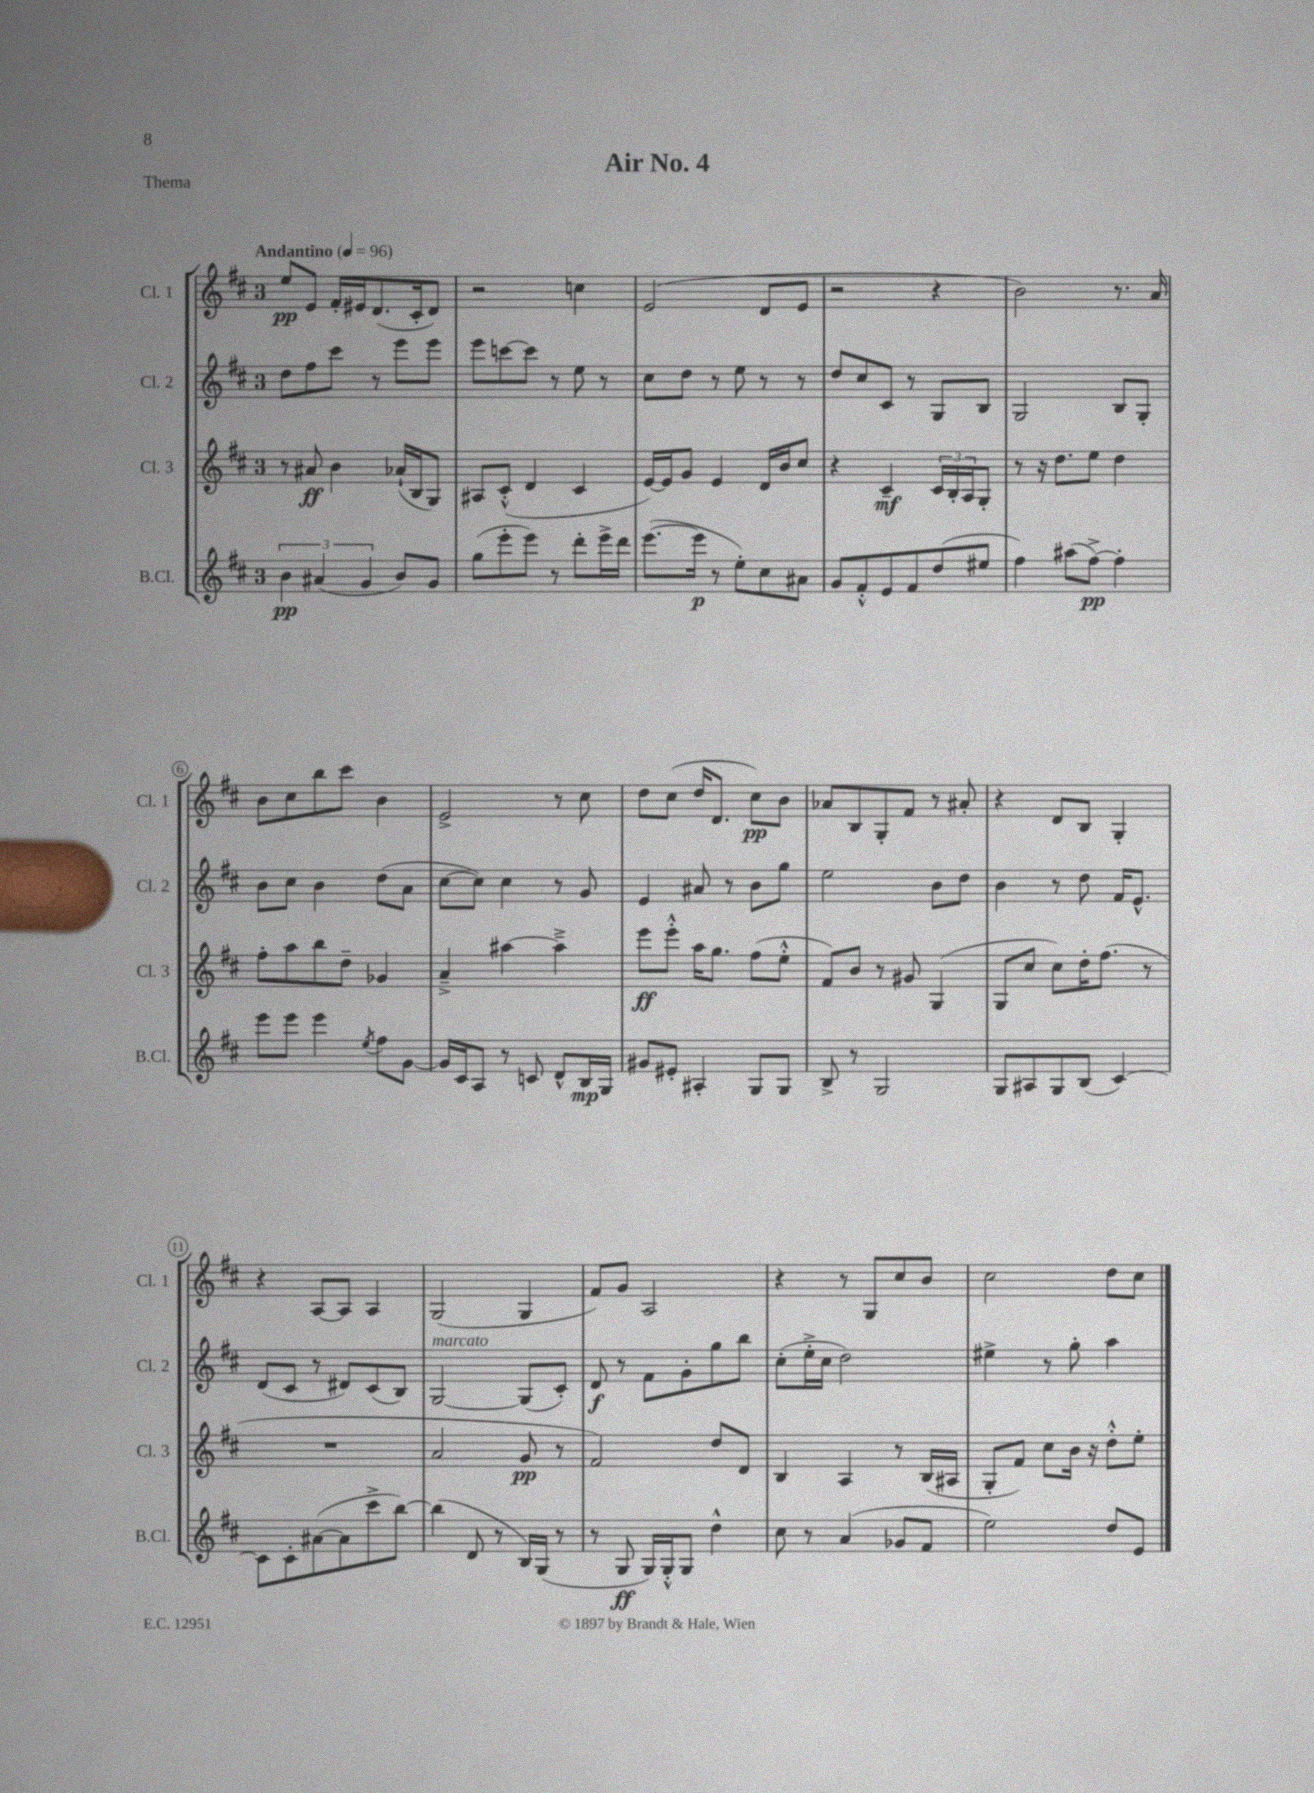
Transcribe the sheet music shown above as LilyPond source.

\header { title = "Air No. 4" piece = "Thema" }
<<
\new StaffGroup <<
\new Staff = "s0" \with { instrumentName = "Cl. 1" shortInstrumentName = "Cl. 1" } {
    \clef treble \key d \major \once \override Staff.TimeSignature.style = #'single-digit \time 3/4 \tempo "Andantino" 4 = 96
    e''8\pp e'8 fis'16-. eis'16 d'8.( cis'16-. d'8) |
    r2 c''4 |
    e'2( d'8 e'8 |
    r2 r4 |
    b'2) r8. a'16 |
    b'8 cis''8 b''8 cis'''8 b'4 |
    e'2-> r8 cis''8 |
    d''8 cis''8( d''16 d'8. cis''8\pp) b'8 |
    aes'8 b8 g8-. fis'8 r8 ais'8-. |
    r4 d'8 b8 g4-. |
    r4 a8~ a8 a4 |
    g2( g4 |
    fis'8) g'8 a2 |
    r4 r8 g8 cis''8 b'8 |
    cis''2 d''8 cis''8 \bar "|." |
}
\new Staff = "s1" \with { instrumentName = "Cl. 2" shortInstrumentName = "Cl. 2" } {
    \clef treble \key d \major \once \override Staff.TimeSignature.style = #'single-digit \time 3/4
    d''8 fis''8 cis'''8 r8 e'''8 e'''8 |
    e'''8 c'''8~ c'''8 r8 e''8 r8 |
    cis''8 d''8 r8 e''8 r8 r8 |
    d''8 cis''8 cis'8 r8 g8 b8 |
    g2 b8 g8-. |
    b'8 cis''8 b'4 d''8( a'8 |
    cis''8~ cis''8) cis''4 r8 g'8 |
    e'4 ais'8 r8 b'8 g''8 |
    e''2 b'8 d''8 |
    b'4 r8 d''8 fis'16 e'8.-^ |
    d'8( cis'8 r8 dis'8) cis'8( b8) |
    g2~^\markup { \italic "marcato" } g8( cis'8-.) |
    d'8\f r8 fis'8 g'8-. g''8 b''8 |
    cis''8-.( e''16-.-> cis''16 d''2) |
    eis''4-> r8 g''8-. a''4 \bar "|." |
}
\new Staff = "s2" \with { instrumentName = "Cl. 3" shortInstrumentName = "Cl. 3" } {
    \clef treble \key d \major \once \override Staff.TimeSignature.style = #'single-digit \time 3/4
    r8 ais'8\ff b'4 aes'16-!( b16 g8) |
    ais8 cis'8-.-^( d'4 cis'4 |
    e'16~) e'16 g'8 e'4 d'16 b'16 cis''8 |
    r4 cis'4--\mf \tuplet 3/2 { cis'16 b16-. a16 } g8-. |
    r8 r16 d''8. e''8 d''4 |
    fis''8-. a''8 b''8 d''8-- ges'4 |
    a'4---> ais''4~ ais''4---> |
    e'''8\ff e'''8-.-^ a''16 g''8. fis''8( e''8-.-^ |
    fis'8) b'8 r8 gis'8 g4( |
    g8 cis''8 cis''8) d''16-. fis''8.( r8 |
    R2. |
    a'2 g'8\pp r8 |
    fis'2) d''8 d'8 |
    b4 a4 r8 b16( ais16 |
    g8-. fis'8) cis''8 b'16 r16 d''8-.-^ e''8-. \bar "|." |
}
\new Staff = "s3" \with { instrumentName = "B.Cl." shortInstrumentName = "B.Cl." } {
    \clef treble \key d \major \once \override Staff.TimeSignature.style = #'single-digit \time 3/4
    \tuplet 3/2 { b'4\pp ais'4( g'4 } b'8) g'8 |
    g''8( e'''8-. e'''8) r8 d'''8-. e'''16-> d'''16 |
    e'''8.~( e'''16\p r8 e''8-.) cis''8 ais'8 |
    g'8 fis'8-.-^ e'8 fis'8 d''8( eis''8 |
    fis''4) ais''8( fis''8~->\pp) fis''4-. |
    e'''8 e'''8 e'''4 \acciaccatura { e''8 } fis''8 g'8~ |
    g'16 cis'16 a8 r8 c'8 d'8-^ b16\mp g16 |
    gis'8 eis'8-. ais4-. g8 g8 |
    b8-> r8 g2 |
    g8 ais8 g8 b8( cis'4~) |
    cis'8 cis'8-. ais'8~( ais'8 cis'''8-> b''8~) |
    b''4( d'8 r8 b16) g16( r8 |
    r8 g8\ff g16) g16-.-^ g8 d''4-^ |
    cis''8 r8 a'4( ges'8 fis'8 |
    e''2) d''8 e'8 \bar "|." |
}
>>
>>
\layout { \context { \Score \override BarNumber.stencil = #(make-stencil-circler 0.1 0.3 ly:text-interface::print) } }
